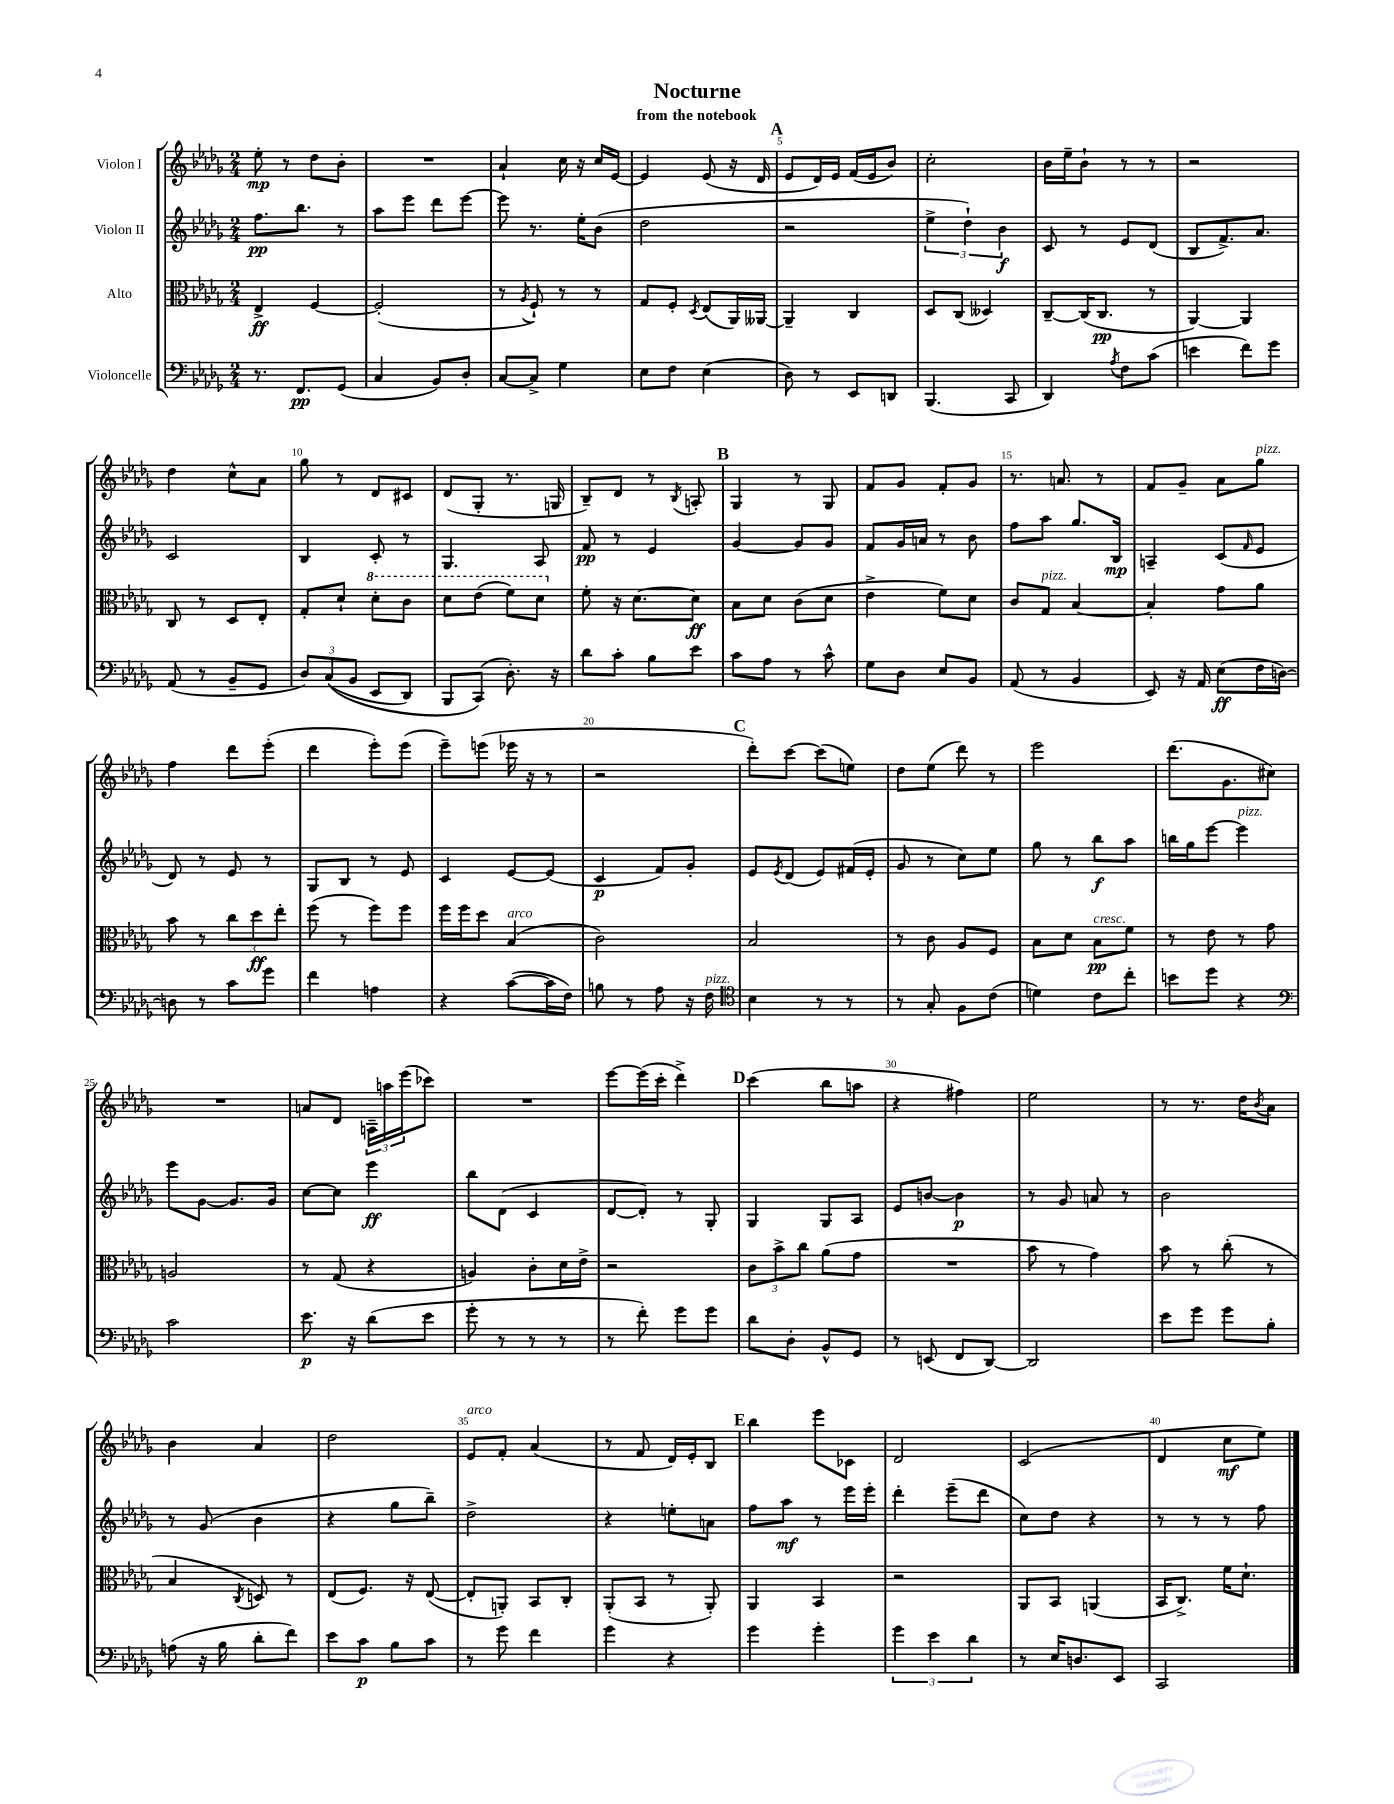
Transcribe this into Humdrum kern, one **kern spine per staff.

**kern	**dynam	**kern	**dynam	**kern	**dynam	**kern	**dynam
*part4	*part4	*part3	*part3	*part2	*part2	*part1	*part1
*staff4	*staff4	*staff3	*staff3	*staff2	*staff2	*staff1	*staff1
*I"Violoncelle	*	*I"Alto	*	*I"Violon II	*	*I"Violon I	*
*clefF4	*	*clefC3	*	*clefG2	*	*clefG2	*
*k[b-e-a-d-g-]	*	*k[b-e-a-d-g-]	*	*k[b-e-a-d-g-]	*	*k[b-e-a-d-g-]	*
*M2/4	*	*M2/4	*	*M2/4	*	*M2/4	*
=1	=1	=1	=1	=1	=1	=1	=1
8.r	.	4E-^/	ff	8.ff\L	pp	8ee-'\	mp
.	.	.	.	.	.	8r	.
8.FF/L	pp	.	.	8.bb-\J	.	.	.
.	.	[4F/	.	.	.	8dd-\L	.
(8GG-/J	.	.	.	8r	.	8b-'\J	.
=2	=2	=2	=2	=2	=2	=2	=2
4C/	.	(2F'/]	.	8aa-\L	.	2r	.
.	.	.	.	8eee-\J	.	.	.
8BB-/L)	.	.	.	8ddd-\L	.	.	.
8D-'/J	.	.	.	[8eee-\J	.	.	.
=3	=3	=3	=3	=3	=3	=3	=3
[8C/L	.	8r	.	8eee-\]	.	4a-`/	.
.	.	8qA-/	.	.	.	.	.
8C^/J]	.	8F`/)	.	8.r	.	.	.
4G-\	.	8r	.	.	.	16cc\	.
.	.	.	.	16ee-'\KL	.	16r	.
.	.	8r	.	(8b-\J	.	16cc/LL	.
.	.	.	.	.	.	[16e-/JJ	.
=4	=4	=4	=4	=4	=4	=4	=4
8E-\L	.	8G-/L	.	2dd-\	.	4e-/]	.
8F\J	.	8F'/J	.	.	.	.	.
.	.	8qD-/	.	.	.	.	.
(4E-\	.	(8E-/L	.	.	.	(8e-/	.
.	.	16AA-/L)	.	.	.	16r	.
.	.	[16AA--X/JJ	.	.	.	16d-/	.
!!LO:REH:place=s1:t=A
=5	=5	=5	=5	=5	=5	=5	=5
8D-\)	.	4AA--~/]	.	2r	.	8e-/L	.
8r	.	.	.	.	.	16d-/L)	.
.	.	.	.	.	.	16e-/JJ	.
8EE-/L	.	4C/	.	.	.	(16f/LL	.
.	.	.	.	.	.	16e-/J	.
8DDn/J	.	.	.	.	.	8b-/J)	.
=6	=6	=6	=6	=6	=6	=6	=6
(4.BBB-/	.	8D-/L	.	6ee-^\	.	2cc'\	.
.	.	(8C/J	.	.	.	.	.
.	.	.	.	6dd-`\)	.	.	.
.	.	4D--X/)	.	.	.	.	.
.	.	.	.	6b-\	f	.	.
8CC/	.	.	.	.	.	.	.
=7	=7	=7	=7	=7	=7	=7	=7
4DD-/)	.	[8C~/L	.	8c/	.	16b-\LL	.
.	.	.	.	.	.	16ee-~\J	.
.	.	(16C/K]	.	8r	.	8b-`\J	.
.	.	8.C/J	pp	.	.	.	.
8qA-/	.	.	.	.	.	.	.
8F\L	.	.	.	8e-/L	.	8r	.
(8c\J	.	8r	.	(8d-/J	.	8r	.
=8	=8	=8	=8	=8	=8	=8	=8
4en\	.	[4AA-/)	.	8B-/L	.	2r	.
.	.	.	.	8.f^/)	.	.	.
8f\L)	.	4AA-/]	.	.	.	.	.
.	.	.	.	8.a-/J	.	.	.
8g-\J	.	.	.	.	.	.	.
!!LO:LB:g=z
=9	=9	=9	=9	=9	=9	=9	=9
(8AA-/	.	8C/	.	2c/	.	4dd-\	.
8r	.	8r	.	.	.	.	.
8BB-~/L	.	8D-/L	.	.	.	8cc^^\L	.
8GG-/J	.	8E-'/J	.	.	.	8a-\J	.
=10	=10	=10	=10	=10	=10	=10	=10
12D-/L)	.	8G-'/L	.	4B-/	.	8gg-\	.
((12C/	.	.	.	.	.	.	.
.	.	8d-`/J	.	.	.	8r	.
12BB-/J	.	.	.	.	.	.	.
*	*	*8va	*	*	*	*	*
8EE-/L	.	8dd-'\L	.	8c'/	.	8d-/L	.
8DD-/J)	.	8cc\J	.	8r	.	8c#X/J	.
=11	=11	=11	=11	=11	=11	=11	=11
8BBB-/L	.	8dd-\L	.	4.G-/	.	(8d-/L	.
(8CC/J)	.	(8ee-\J	.	.	.	8G-'/J	.
8.D-'\)	.	8ff\L)	.	.	.	8.r	.
.	.	8dd-\J	.	8A-/	.	.	.
16r	.	.	.	.	.	16Gn/	.
=12	=12	=12	=12	=12	=12	=12	=12
*	*	*X8va	*	*	*	*	*
8d-\L	.	8f'\	.	8f/	pp	8B-~/L)	.
8c'\J	.	16r	.	8r	.	8d-/J	.
.	.	[8.d-\L	.	.	.	.	.
8B-\L	.	.	.	4e-/	.	8r	.
.	.	.	.	.	.	8qB-/	.
8e-\J	.	8d-\J]	ff	.	.	8An'/	.
!!LO:REH:place=s1:t=B
=13	=13	=13	=13	=13	=13	=13	=13
8c\L	.	8B-\L	.	[4g-/	.	4G-/	.
8A-\J	.	8d-\J	.	.	.	.	.
8r	.	(8c\L	.	8g-/L]	.	8r	.
8c^^\	.	8d-\J	.	8g-/J	.	8G-/	.
=14	=14	=14	=14	=14	=14	=14	=14
8G-\L	.	4e-^\	.	8f/L	.	8f/L	.
8D-\J	.	.	.	16g-/L	.	8g-/J	.
.	.	.	.	16an/JJ	.	.	.
8E-/L	.	8f\L)	.	8r	.	8f'/L	.
8BB-/J	.	8d-\J	.	8b-\	.	8g-/J	.
=15	=15	=15	=15	=15	=15	=15	=15
(8AA-/	.	8c/L	.	8ff\L	.	8.r	.
!	!	!LO:TX:a:i:t=pizz.	!	!	!	!	!
8r	.	8G-/J	.	8aa-\J	.	.	.
.	.	.	.	.	.	8.an/	.
4BB-/	.	[4B-/	.	8.gg-/L	.	.	.
.	.	.	.	.	.	8r	.
.	.	.	.	16B-/Jk	mp	.	.
=16	=16	=16	=16	=16	=16	=16	=16
8EE-/)	.	4B-'/]	.	4An~/	.	8f/L	.
16r	.	.	.	.	.	8g-~/J	.
16AA-/	.	.	.	.	.	.	.
(8E-\L	ff	8g-\L	.	(8c/L	.	8a-\L	.
.	.	.	.	16qqf/	.	.	.
!	!	!	!	!	!	!LO:TX:a:i:t=pizz.	!
16F\L	.	8a-\J	.	8e-/J	.	8gg-\J	.
[16Dn\JJ)	.	.	.	.	.	.	.
!!LO:LB:g=z
=17	=17	=17	=17	=17	=17	=17	=17
8Dn\]	.	8b-\	.	8d-/)	.	4ff\	.
8r	.	8r	.	8r	.	.	.
8c\L	.	12cc\L	.	8e-/	.	8ddd-\L	.
.	.	12dd-\	ff	.	.	.	.
8g-\J	.	.	.	8r	.	(8eee-'\J	.
.	.	12ee-'\J	.	.	.	.	.
=18	=18	=18	=18	=18	=18	=18	=18
4f\	.	(8ff\	.	8G-/L	.	4ddd-\	.
.	.	8r	.	8B-/J	.	.	.
4An\	.	8ff\L)	.	8r	.	8eee-'\L)	.
.	.	8ff\J	.	8e-/	.	(8eee-\J	.
=19	=19	=19	=19	=19	=19	=19	=19
4r	.	16ff\LL	.	4c/	.	8eee-~\L)	.
.	.	16ff\J	.	.	.	.	.
.	.	8dd-\J	.	.	.	(8eeen\J	.
!	!	!LO:TX:a:i:t=arco	!	!	!	!	!
([8c\L	.	(4B-/	.	[8e-/L	.	16eee-X\	.
.	.	.	.	.	.	16r	.
16c\L]	.	.	.	(8e-/J]	.	8r	.
16F\JJ)	.	.	.	.	.	.	.
=20	=20	=20	=20	=20	=20	=20	=20
8Bn\	.	2c\)	.	4c/	p	2r	.
8r	.	.	.	.	.	.	.
8A-\	.	.	.	8f/L)	.	.	.
16r	.	.	.	8g-'/J	.	.	.
!LO:TX:a:i:t=pizz.	!	!	!	!	!	!	!
16F\	.	.	.	.	.	.	.
!!LO:REH:place=s1:t=C
=21	=21	=21	=21	=21	=21	=21	=21
*clefC4	*	*	*	*	*	*	*
4B-\	.	2B-/	.	8e-/L	.	8ddd-'\L)	.
.	.	.	.	8qe-/	.	.	.
.	.	.	.	(8d-/J	.	[8ccc\J	.
8r	.	.	.	8e-/L)	.	(8ccc\L]	.
8r	.	.	.	(16f#X/L	.	8een\J)	.
.	.	.	.	16e-'/JJ	.	.	.
=22	=22	=22	=22	=22	=22	=22	=22
8r	.	8r	.	8g-/	.	8dd-\L	.
8G-'/	.	8c\	.	8r	.	(8ee-\J	.
8F\L	.	8A-/L	.	8cc\L)	.	8ddd-\)	.
(8c\J	.	8F/J	.	8ee-\J	.	8r	.
=23	=23	=23	=23	=23	=23	=23	=23
4dn\)	.	8B-\L	.	8gg-\	.	2eee-\	.
.	.	8d-\J	.	8r	.	.	.
!	!	!LO:TX:a:i:t=cresc.	!	!	!	!	!
8c\L	.	8B-\L	pp	8bb-\L	f	.	.
8cc'\J	.	8f\J	.	8aa-\J	.	.	.
=24	=24	=24	=24	=24	=24	=24	=24
8bn\L	.	8r	.	16bbn\LL	.	(8.ddd-\L	.
.	.	.	.	16gg-\J	.	.	.
8dd-\J	.	8e-\	.	[8eee-\J	.	.	.
.	.	.	.	.	.	8.g-\	.
!	!	!	!	!LO:TX:a:i:t=pizz.	!	!	!
4r	.	8r	.	4eee-\]	.	.	.
.	.	8g-\	.	.	.	8cc#X\J)	.
!!LO:LB:g=z
=25	=25	=25	=25	=25	=25	=25	=25
*clefF4	*	*	*	*	*	*	*
2c\	.	2An/	.	8eee-\L	.	2r	.
.	.	.	.	[8g-\J	.	.	.
.	.	.	.	8.g-/L]	.	.	.
.	.	.	.	16g-/Jk	.	.	.
=26	=26	=26	=26	=26	=26	=26	=26
8.e-\	p	8r	.	[8cc\L	.	8an/L	.
.	.	(8G-/	.	8cc\J]	.	8d-/J	.
16r	.	.	.	.	.	.	.
(8d-\L	.	4r	.	4eee-\	ff	24An~\LL	.
.	.	.	.	.	.	24aan\	.
.	.	.	.	.	.	(24eee-\J	.
8e-\J	.	.	.	.	.	8ccc-X\J)	.
=27	=27	=27	=27	=27	=27	=27	=27
8g-'\	.	4An/)	.	8bb-\L	.	2r	.
8r	.	.	.	(8d-\J	.	.	.
8r	.	8c'\L	.	4c/	.	.	.
8r	.	16d-\L	.	.	.	.	.
.	.	16e-^\JJ	.	.	.	.	.
=28	=28	=28	=28	=28	=28	=28	=28
8r	.	2r	.	[8d-/L	.	[8eee-\L	.
8f'\)	.	.	.	8d-'/J])	.	(16eee-\L]	.
.	.	.	.	.	.	16ccc'\JJ	.
8g-\L	.	.	.	8r	.	4ddd-^\)	.
8g-\J	.	.	.	8G-'/	.	.	.
!!LO:REH:place=s1:t=D
=29	=29	=29	=29	=29	=29	=29	=29
8d-\L	.	12c\L	.	4G-/	.	(4ccc\	.
.	.	12b-^\	.	.	.	.	.
8D-'\J	.	.	.	.	.	.	.
.	.	12cc\J	.	.	.	.	.
8BB-^^/L	.	(8a-\L	.	8G-/L	.	8bb-\L	.
8GG-/J	.	8g-\J	.	8A-/J	.	8aan\J	.
=30	=30	=30	=30	=30	=30	=30	=30
8r	.	2r	.	8e-/L	.	4r	.
(8EEn/	.	.	.	[8bn/J	.	.	.
8FF/L	.	.	.	4b\]	p	4ff#X\)	.
[8DD-/J)	.	.	.	.	.	.	.
=31	=31	=31	=31	=31	=31	=31	=31
2DD-/]	.	8b-\	.	8r	.	2ee-\	.
.	.	8r	.	8g-/	.	.	.
.	.	4g-\)	.	8an/	.	.	.
.	.	.	.	8r	.	.	.
=32	=32	=32	=32	=32	=32	=32	=32
8e-\L	.	8b-\	.	2b-\	.	8r	.
8g-\J	.	8r	.	.	.	8.r	.
8g-\L	.	(8cc'\	.	.	.	.	.
.	.	.	.	.	.	16dd-\KL	.
.	.	.	.	.	.	8qb-/	.
8B-'\J	.	8r	.	.	.	8a-\J	.
!!LO:LB:g=z
=33	=33	=33	=33	=33	=33	=33	=33
(8An\	.	4B-/	.	8r	.	4b-\	.
16r	.	.	.	(8g-/	.	.	.
16B-\	.	.	.	.	.	.	.
.	.	8qC/	.	.	.	.	.
8d-'\L	.	8Dn/)	.	4b-\	.	4a-/	.
8f\J)	.	8r	.	.	.	.	.
=34	=34	=34	=34	=34	=34	=34	=34
8e-\L	.	(8E-/L	.	4r	.	2dd-\	.
8c\J	p	8.F/J)	.	.	.	.	.
8B-\L	.	.	.	8gg-\L	.	.	.
.	.	16r	.	.	.	.	.
8c\J	.	([8E-/	.	8bb-~\J)	.	.	.
=35	=35	=35	=35	=35	=35	=35	=35
!	!	!	!	!	!	!LO:TX:a:i:t=arco	!
8r	.	8E-'/L]	.	2dd-^\	.	8e-/L	.
8g-\	.	8AAn'/J)	.	.	.	8f'/J	.
4f\	.	8BB-/L	.	.	.	(4a-/	.
.	.	8C'/J	.	.	.	.	.
=36	=36	=36	=36	=36	=36	=36	=36
4g-\	.	(8AA-'/L	.	4r	.	8r	.
.	.	8BB-/J	.	.	.	8f/	.
4r	.	8r	.	8een'\L	.	16d-/LL)	.
.	.	.	.	.	.	16e-'/J	.
.	.	8AA-'/)	.	8an\J	.	8B-/J	.
!!LO:REH:place=s1:t=E
=37	=37	=37	=37	=37	=37	=37	=37
4g-\	.	4AA-/	.	8ff\L	.	4bb-\	.
.	.	.	.	8aa-\J	mf	.	.
4g-'\	.	4BB-/	.	8r	.	8eee-\L	.
.	.	.	.	16eee-\LL	.	8c-X\J	.
.	.	.	.	16eee-'\JJ	.	.	.
=38	=38	=38	=38	=38	=38	=38	=38
6g-\	.	2r	.	4ddd-'\	.	2d-/	.
6e-\	.	.	.	.	.	.	.
.	.	.	.	(8eee-~\L	.	.	.
6d-\	.	.	.	.	.	.	.
.	.	.	.	8ddd-\J	.	.	.
=39	=39	=39	=39	=39	=39	=39	=39
8r	.	8AA-/L	.	8cc\L)	.	(2c/	.
16E-/KL	.	8BB-/J	.	8dd-\J	.	.	.
8.Dn/	.	.	.	.	.	.	.
.	.	(4AAn/	.	4r	.	.	.
8EE-/J	.	.	.	.	.	.	.
=40	=40	=40	=40	=40	=40	=40	=40
2CC/	.	16BB-/KL	.	8r	.	4d-/	.
.	.	8.C^/J)	.	.	.	.	.
.	.	.	.	8r	.	.	.
.	.	16f\KL	.	8r	.	8cc\L	mf
.	.	8.d-`\J	.	.	.	.	.
.	.	.	.	8ff\	.	8ee-\J)	.
==	==	==	==	==	==	==	==
*-	*-	*-	*-	*-	*-	*-	*-
